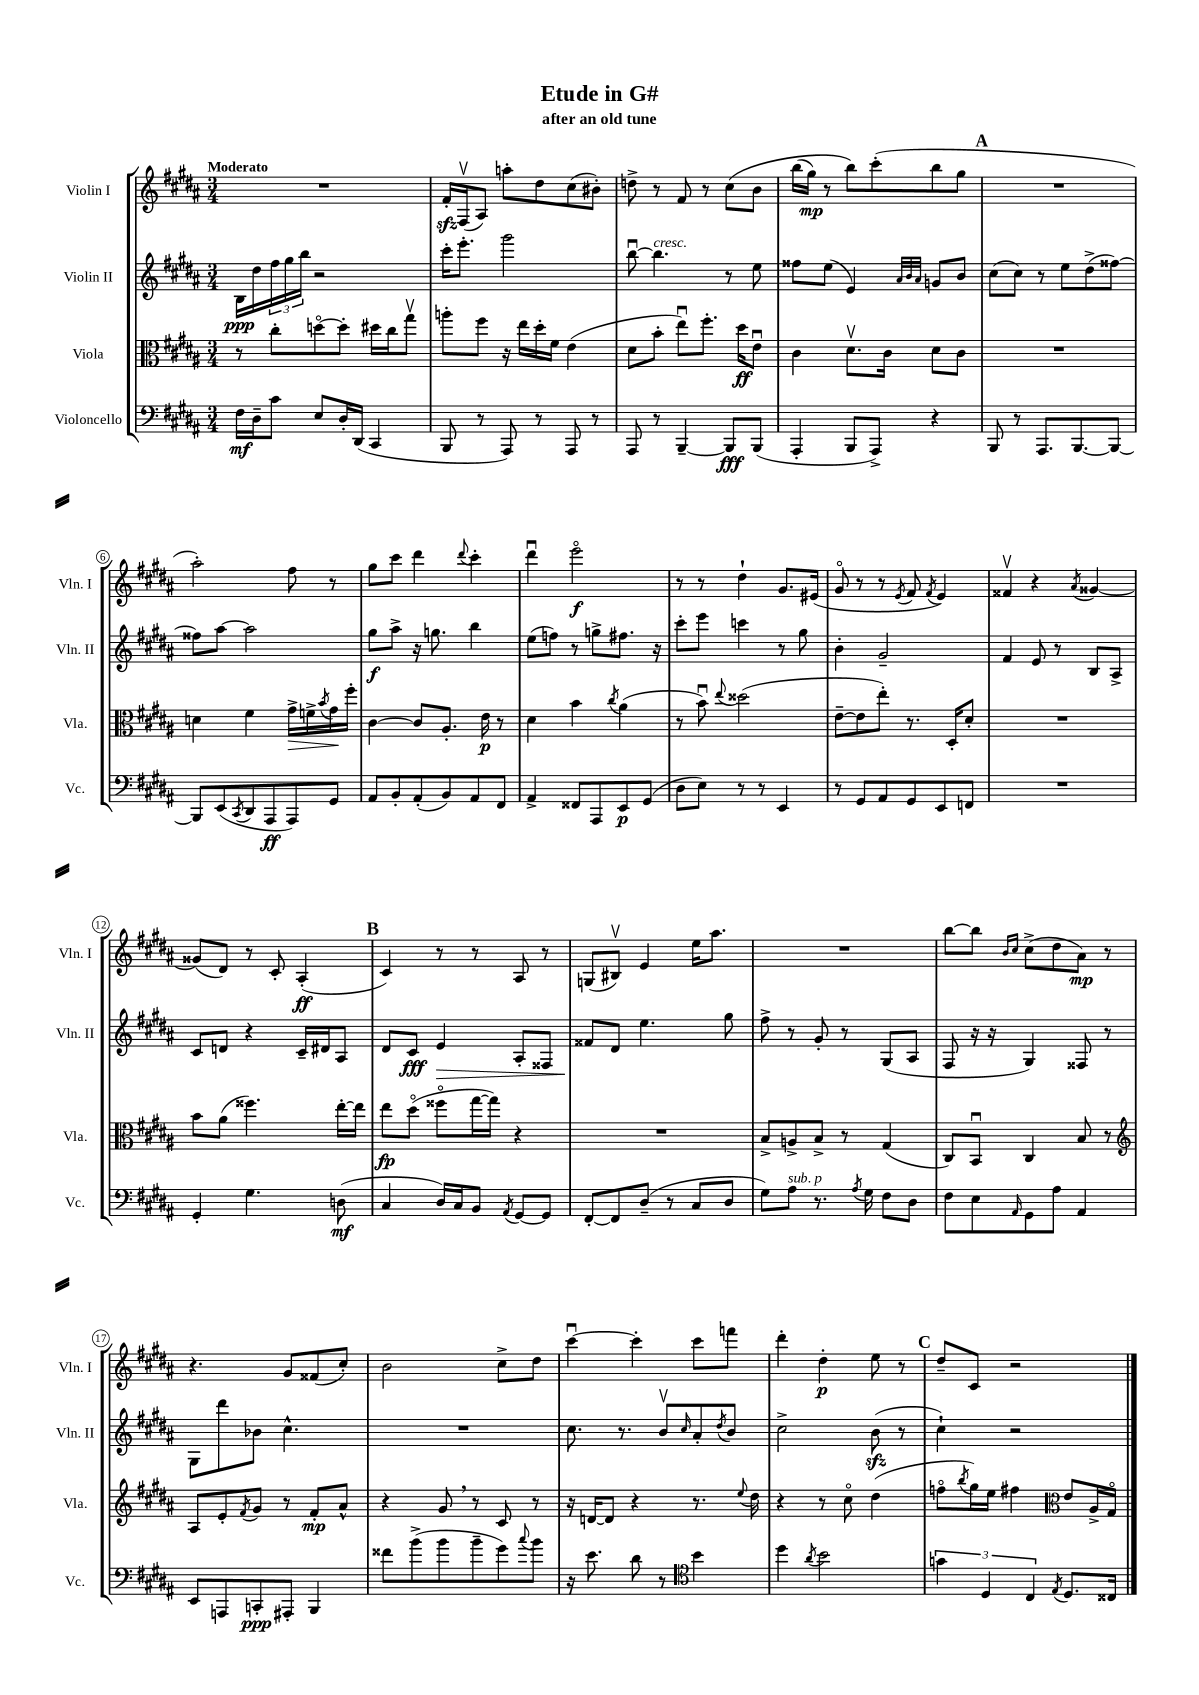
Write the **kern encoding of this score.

**kern	**kern	**kern	**kern
*staff4	*staff3	*staff2	*staff1
*clefF4	*clefC3	*clefG2	*clefG2
*k[f#c#g#d#a#]	*k[f#c#g#d#a#]	*k[f#c#g#d#a#]	*k[f#c#g#d#a#]
*M3/4	*M3/4	*M3/4	*M3/4
16F#	8r	16B	2.r
16D#~	.	16dd#	.
8c#	8cc#'	24ff#	.
.	.	24gg#	.
.	.	24bb	.
8E	[8ddo	2r	.
16D#'	8dd']	.	.
(16DD#	.	.	.
4CC#	16dd#	.	.
.	16cc#	.	.
.	8gg#v	.	.
=	=	=	=
8BBB	8aa'	16ccc#'	16f#'
.	.	8.eee'	(16F#v
8r	8ff#	.	8A#)
8AAA#)	16r	2ggg#	8aa'
.	16ee	.	.
8r	16dd#'	.	8dd#
.	16f#	.	.
8AAA#	(4e	.	(8cc#
8r	.	.	8b#')
=	=	=	=
8AAA#	8d#	[8bbu	8dd^
8r	8b'	4.bb]	8r
[4BBB~	8eeu)	.	8f#
.	8.ff#'	.	8r
8BBB]	.	8r	&(8cc#
.	16dd#	.	.
(8BBB	8eu	8ee	8b
=	=	=	=
4AAA#'	4c#	8ff##	(16bb
.	.	.	16gg#)
.	.	(8ee	8r
8BBB	8.d#v	4e)	8bb&)
8AAA#^)	.	.	(8ccc#'
.	16c#	.	.
.	.	32qqa#	.
.	.	32qqb	.
.	.	32qqa#	.
4r	8d#	8g	8bb
.	8c#	8b	8gg#
=	=	=	=
8BBB	2.r	(8cc#	2.r
8r	.	8cc#)	.
8.AAA#	.	8r	.
.	.	8ee	.
[8.BBB	.	.	.
.	.	(8dd#^	.
8BBB_	.	[8ff##)	.
=	=	=	=
8BBB]	4d	8ff##]	2aa#')
(8EE	.	[8aa#	.
8qCC#	.	.	.
8DD#	4f#	2aa#]	.
8AAA#	.	.	.
8AAA#)	16g#^	.	8ff#
.	16f^	.	.
.	8qb	.	.
8GG#	16g#	.	8r
.	16ff#'	.	.
=	=	=	=
8AA#	[4c#	8gg#	8gg#
8BB'	.	8aa#^	8ccc#
(8AA#'	8c#]	16r	4ddd#
.	.	8.gg	.
8BB)	8.A#'	.	.
.	.	.	8qqddd#
8AA#	.	4bb	4ccc#'
.	16e	.	.
8FF#	8r	.	.
=	=	=	=
4AA#^	4d#	(8ee	4ddd#u
.	.	8ff)	.
8FF##	4b	8r	2eeeo
8AAA#	.	8gg^	.
.	8qcc#	.	.
8EE	(4a#	8.ff#	.
(8GG#	.	.	.
.	.	16r	.
=	=	=	=
8D#	8r	8ccc#'	8r
8E)	8bu)	8eee	8r
.	8qqee	.	.
8r	(2dd##	4ccc	4dd#`
8r	.	.	.
4EE	.	8r	8.g#
.	.	8gg#	.
.	.	.	(16e#
=	=	=	=
8r	[8e~	4b'	8g#o
8GG#	8e]	.	8r
8AA#	8ee')	2g#~	8r
.	.	.	8qe
8GG#	8.r	.	8f#
.	.	.	8qf#
8EE	.	.	4e)
.	16D#'	.	.
8FF	8d#'	.	.
=	=	=	=
2.r	2.r	4f#	4f##v
.	.	8e	4r
.	.	8r	.
.	.	.	8qa#
.	.	8B	[4g##
.	.	8A#^	.
=	=	=	=
4GG#'	8b	8c#	(8g##]
.	(8a#	8d	8d#)
4.G#	4.ff##)	4r	8r
.	.	.	8c#'
.	.	16c#~	(4A#'
.	.	16d#	.
(8D	[16ee'	8A#	.
.	16ee]	.	.
=	=	=	=
4C#	8ee	8d#	4c#)
.	(8dd#o	8c#	.
16D#)	8ff##o	4e	8r
16C#	.	.	.
8BB	[16gg#	.	8r
.	16gg#])	.	.
8qAA#	.	.	.
[8GG#	4r	8A#'	8A#
8GG#]	.	8F##	8r
=	=	=	=
[8FF#'	2.r	8f##	(8G
8FF#]	.	8d#	8B#v)
(8D#~	.	4.ee	4e
8r	.	.	.
8C#	.	.	16ee
.	.	.	8.aa#
8D#	.	8gg#	.
=	=	=	=
8G#)	8B^	8ff#^	2.r
8A#	8A^	8r	.
8.r	8B^	8g#'	.
.	8r	8r	.
8qA#	.	.	.
16G#	.	.	.
8F#	(4G#	(8G#	.
8D#	.	8A#	.
=	=	=	=
8F#	8C#)	8F#	[8bb
8E	8BBu	16r	8bb]
.	.	16r	.
.	.	.	16qqb
16qqAA#	.	.	16qqcc#
8GG#	4C#	4G#)	(8cc#^
8A#	.	.	8dd#
4AA#	8B	8F##	8a#)
.	8r	8r	8r
=	=	=	=
*	*clefG2	*	*
8EE	8A#	8G#	4.r
8AAA	8e'	8ddd#	.
.	8qf#	.	.
8CC'	8g#	8b-	.
8AAA#'	8r	4.cc#^^	8g#
4BBB	8f#'	.	(8f##
.	8a#^^	.	8cc#')
=	=	=	=
8f##	4r	2.r	2b
(8b^	.	.	.
8b	8g#	.	.
8b~	8r	.	.
8g#)	8c#	.	8cc#^
8qqcc#	.	.	.
8b	8r	.	8dd#
=	=	=	=
16r	16r	8.cc#	[4ccc#u
8.e	[16d	.	.
.	8d]	.	.
.	.	8.r	.
8d#	4r	.	4ccc#']
8r	.	8bv	.
*clefC4	*	*	*
.	.	16qqcc#	.
4b	8.r	8a#'	8ccc#
.	.	8qdd#	.
.	.	8b	8fff
.	8qqee	.	.
.	16dd#	.	.
=	=	=	=
4dd#	4r	2cc#^	4ddd#'
8qa#	.	.	.
2b	8r	.	4dd#'
.	8cc#o	.	.
.	(4dd#	(8b	8ee
.	.	8r	8r
=	=	=	=
6g	8ffo	4cc#`)	8dd#~
.	8qbb	.	.
.	16gg#)	.	8c#
6D#	.	.	.
.	16ee	.	.
.	4ff#	2r	2r
6C#	.	.	.
*	*clefC3	*	*
8qE	.	.	.
8.D#	8e	.	.
.	16A#^	.	.
16C##	16G#o	.	.
==	==	==	==
*-	*-	*-	*-
